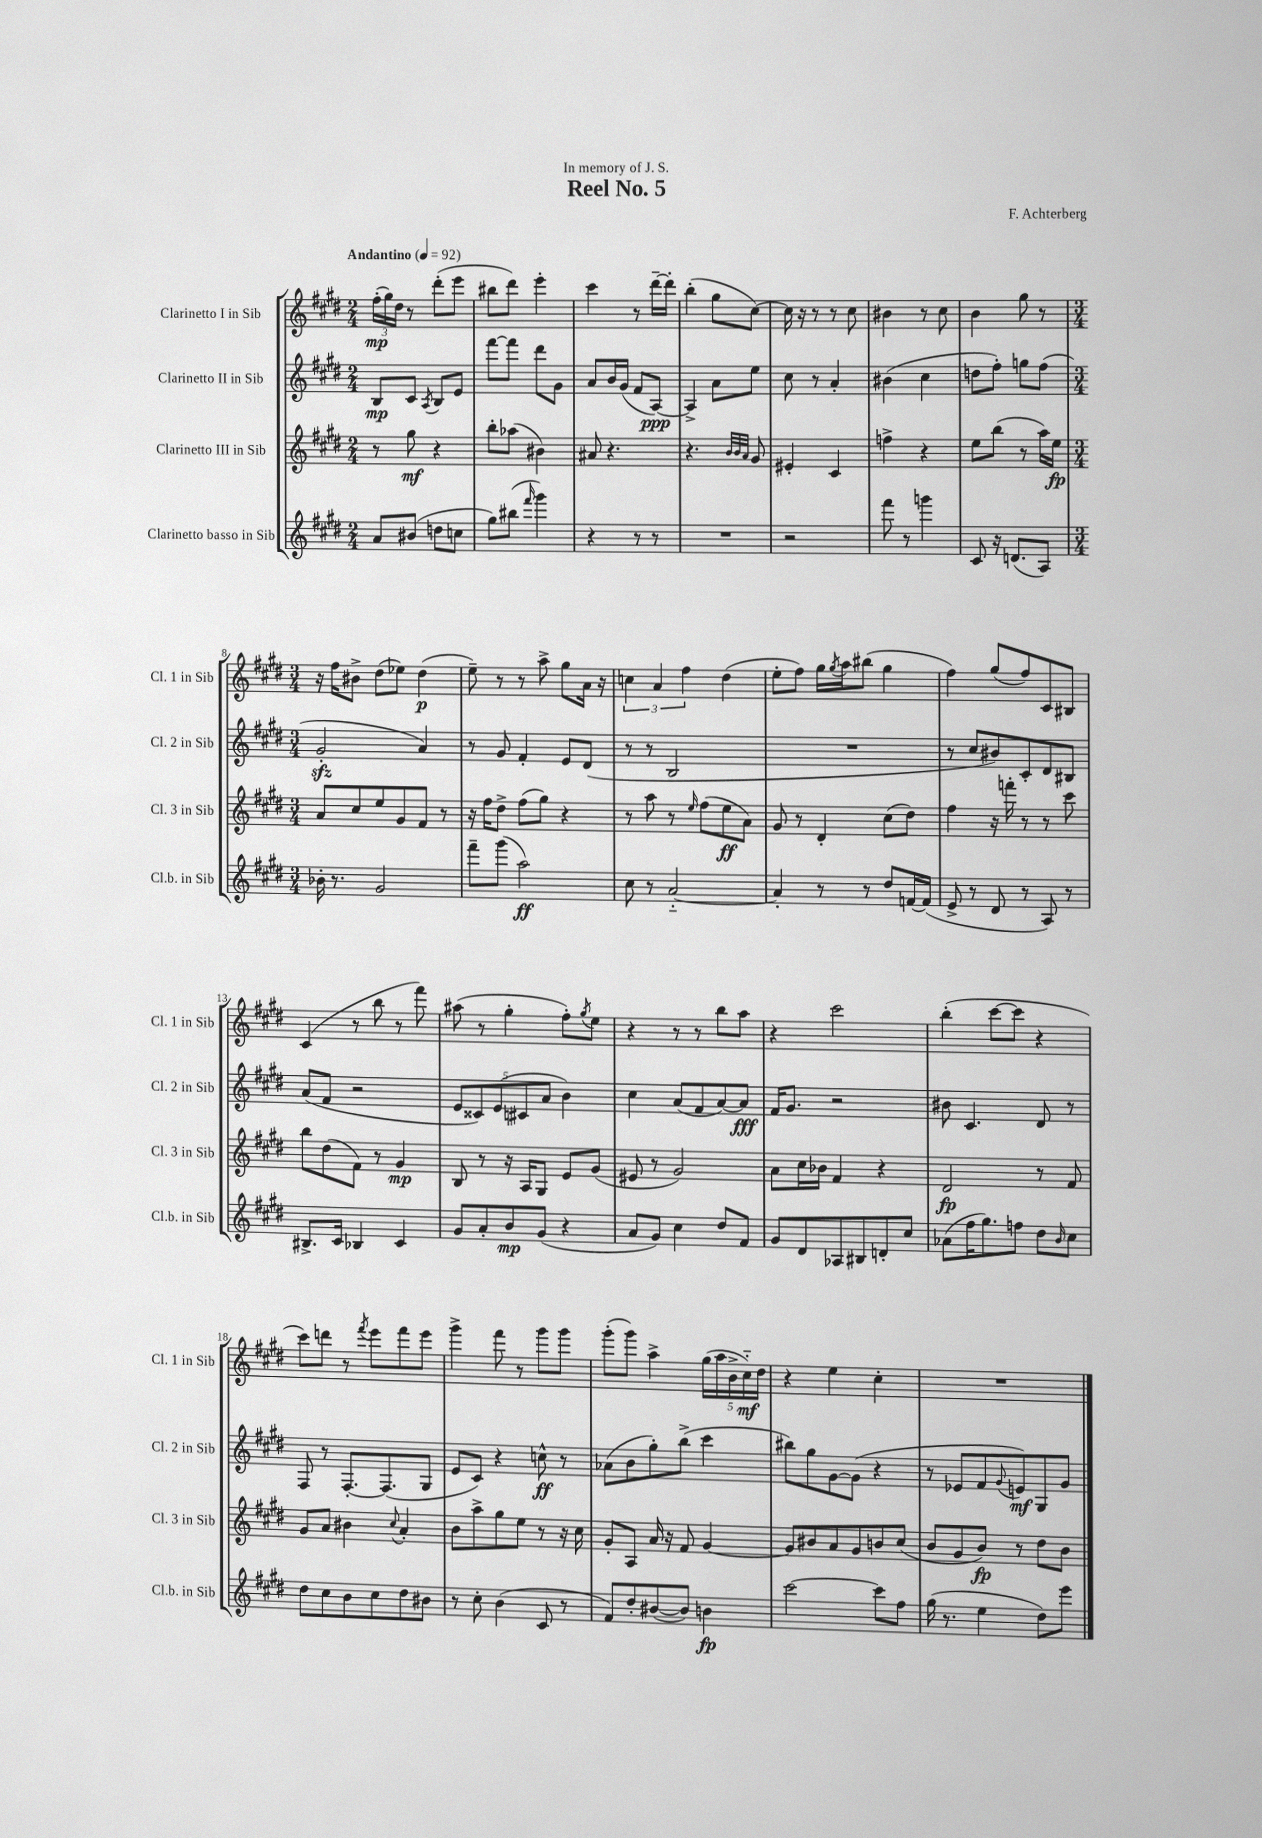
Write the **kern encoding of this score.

**kern	**kern	**kern	**kern
*staff4	*staff3	*staff2	*staff1
*clefG2	*clefG2	*clefG2	*clefG2
*k[f#c#g#d#]	*k[f#c#g#d#]	*k[f#c#g#d#]	*k[f#c#g#d#]
*M2/4	*M2/4	*M2/4	*M2/4
*MM92	*MM92	*MM92	*MM92
8a	8r	8B	(24ff#'
.	.	.	24gg#)
.	.	.	24dd#
(8b#	8gg#	8c#	8r
.	.	8qA	.
8dd	4r	8B	(8ddd#'
8cc	.	8e	8eee
=	=	=	=
8gg#)	8bb'	[8fff#	8bb#
(8bb#	(8aa-	8fff#]	8ddd#)
16qqfff#	.	.	.
4ggg#)	4b#)	8ddd#	4eee'
.	.	8g#	.
=	=	=	=
4r	8a#	8a	4ccc#
.	4.r	16b	.
.	.	(16g#	.
8r	.	8f#	8r
8r	.	[8A)	[16ddd#~
.	.	.	16ddd#']
=	=	=	=
2r	4.r	4A^]	(4bb'
.	.	8a	8gg#
.	32qqb	.	.
.	32qqb	.	.
.	32qqa	.	.
.	8g#	8ee	[8cc#)
=	=	=	=
2r	4e#'	8cc#	16cc#]
.	.	.	16r
.	.	8r	8r
.	4c#	4a'	8r
.	.	.	8cc#
=	=	=	=
8fff#	4ff^	(4b#	4b#
8r	.	.	.
4ggg	4r	4cc#	8r
.	.	.	8cc#
=	=	=	=
8c#	8ee	8dd	4b
16r	(8bb	8ff#')	.
(8.d	.	.	.
.	8r	8gg	8gg#
8A)	16aa)	(8ff#	8r
.	16ee	.	.
=	=	=	=
*M3/4	*M3/4	*M3/4	*M3/4
16b-'	8a	2g#'	16r
8.r	.	.	16ff#
.	8cc#	.	8b#^
2g#	8ee	.	(8dd#
.	8g#	.	8ee-)
.	8f#	4a)	(4dd#
.	8r	.	.
=	=	=	=
8fff#~	16r	8r	8ee~)
.	16ff#	.	.
(8ggg#	8dd#^	8g#	8r
2aa)	(8ff#	4f#'	8r
.	8gg#)	.	8aa^
.	4r	8e	8gg#
.	.	(8d#	16a
.	.	.	16r
=	=	=	=
8cc#	8r	8r	6cc
8r	8aa	8r	.
.	.	.	6a
[2a'~	8r	2B	.
.	.	.	6ff#
.	16qqee	.	.
.	(8ff#	.	.
.	8ee	.	(4dd#
.	8a)	.	.
=	=	=	=
4a']	8g#	2.r	8ee'
.	8r	.	8ff#)
8r	4d#'	.	16gg#
.	.	.	8qgg#
.	.	.	16aa
8r	.	.	(8bb#
8dd#	(8cc#	.	4gg#
[16f	8dd#)	.	.
(16f]	.	.	.
=	=	=	=
8e^	4ff#	8r	4ff#)
8r	.	8cc#	.
8d#	16r	8b#)	(8gg#
.	16fff'	.	.
8r	8r	8c#'	8ff#)
8A)	8r	8d#	8c#
8r	8ccc#	8B#	8B#
=	=	=	=
8.B#^	8bb	(8a	(4c#
.	(8dd#	8f#	.
16c#	.	.	.
4B-	8f#)	2r	8r
.	8r	.	8bb
4c#	4g#	.	8r
.	.	.	8fff#)
=	=	=	=
8g#	8B	10e	(8aa#
.	.	10c##)	.
8a'	8r	.	8r
.	.	(10e	.
8b	16r	.	4gg#'
.	.	10c#	.
.	16A	.	.
(8g#	8G#	.	.
.	.	10a	.
4r	8e	4b)	8ff#')
.	.	.	8qgg#
.	(8g#	.	8ee
=	=	=	=
8a	8e#	4cc#	4r
8g#)	8r	.	.
4cc#	2g#)	(8a	8r
.	.	8f#	8r
8dd#	.	[8a)	8bb
8f#	.	8a]	8aa
=	=	=	=
8g#	8a	16f#	4r
.	.	8.g#	.
8d#	16cc#	.	.
.	16b-	.	.
8A-	4f#	2r	2ccc#
8B#	.	.	.
8d'	4r	.	.
8cc#	.	.	.
=	=	=	=
(8a-	2d#	8b#	(4bb'
16ff#	.	4.c#	.
8.gg#)	.	.	.
.	.	.	[8ccc#
8ff	.	.	8ccc#]
8dd#	8r	8d#	4r
16qqb	.	.	.
8cc#	8f#	8r	.
=	=	=	=
8dd#	8g#	8F#	8ccc#)
8cc#	8a	8r	8ddd
8b	4b#	[8.F#'	8r
.	.	.	8qfff#
8cc#	.	.	8eee
.	.	(8.F#]	.
.	8qqcc#	.	.
8dd#	4a'	.	8fff#
8b#	.	8G#	8eee
=	=	=	=
8r	8b	8e	4ggg#^
8cc#'	8aa^	8c#)	.
(4b	8gg#	4r	8fff#
.	8ee	.	8r
8c#	8r	8cc^^	8ggg#
8r	16r	8r	8ggg#
.	16cc#	.	.
=	=	=	=
8f#)	8g#'	(8a-	(8ggg#'
8dd#'	8A	8b	8ggg#)
([8b#	16a	8gg#')	4aa^
.	16r	.	.
8b#])	8f#	(8bb^	.
4b	[4g#	4ccc#	(20gg#
.	.	.	20aa
.	.	.	20b^
.	.	.	20cc#'~)
.	.	.	20dd#
=	=	=	=
[2ccc#	8g#]	8bb#)	4r
.	8b#	8gg#	.
.	8a	[8g#	4ee
.	8g#	(8g#]	.
8ccc#]	8b	4r	4cc#'
8ff#	(8cc#	.	.
=	=	=	=
(16gg#	8b	8r	2.r
8.r	.	.	.
.	8g#	8e-	.
4ee	8b)	8f#	.
.	.	8qqg#	.
.	8r	8e)	.
8dd#)	8dd#	8G#	.
8eee	8b	8g#	.
==	==	==	==
*-	*-	*-	*-
